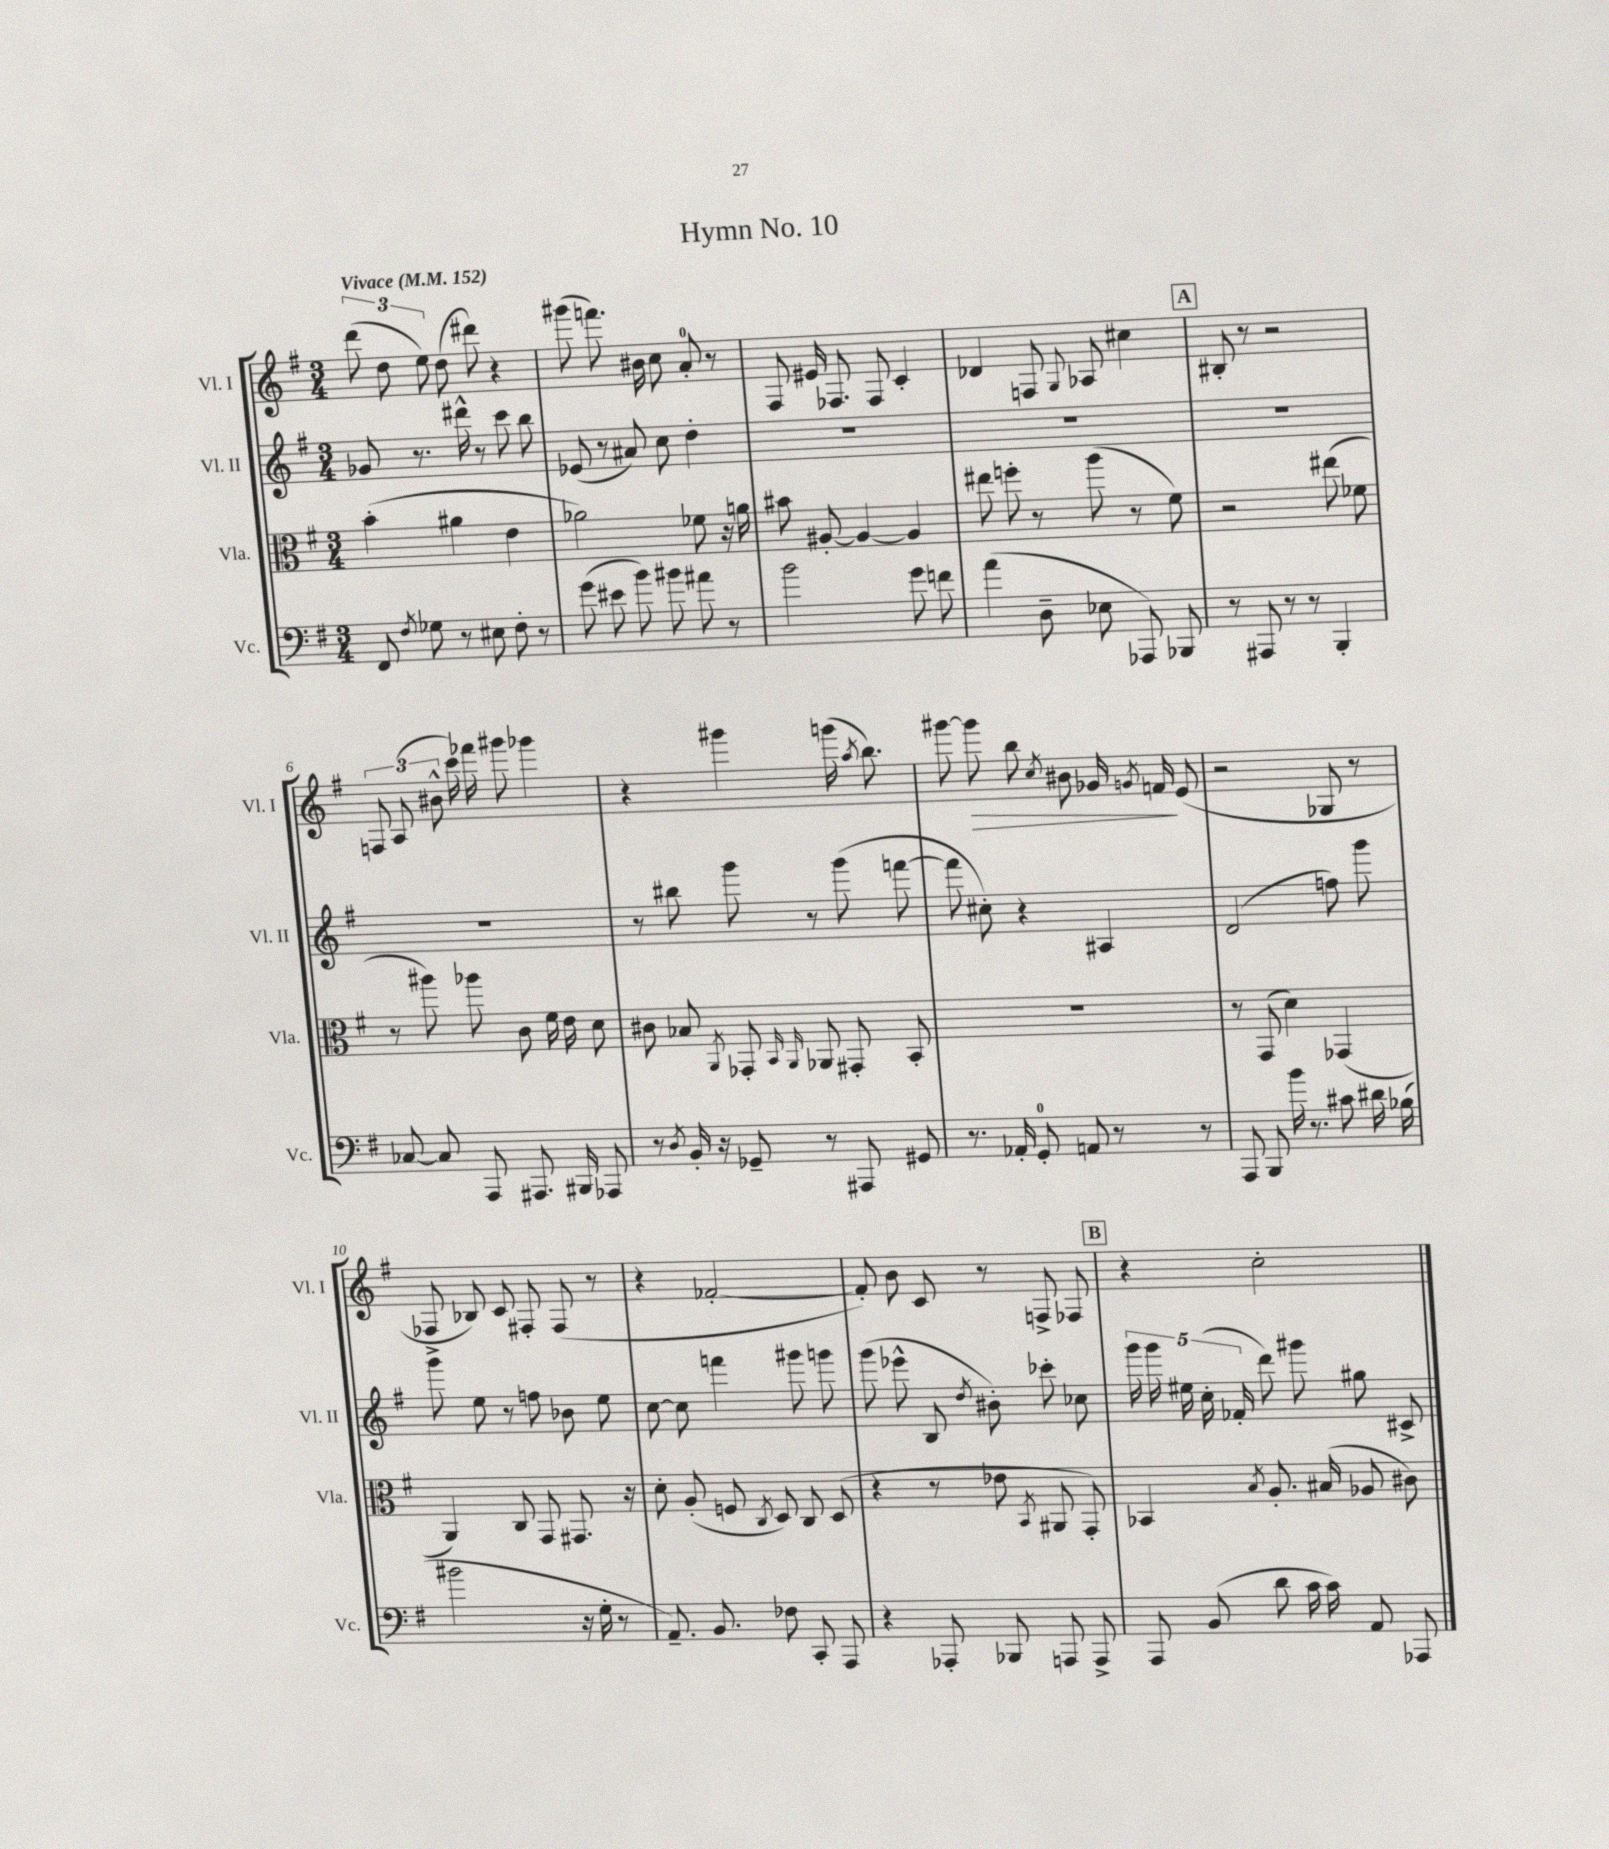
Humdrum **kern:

**kern	**kern	**kern	**kern
*staff4	*staff3	*staff2	*staff1
*clefF4	*clefC3	*clefG2	*clefG2
*k[f#]	*k[f#]	*k[f#]	*k[f#]
*M3/4	*M3/4	*M3/4	*M3/4
*MM152	*MM152	*MM152	*MM152
8FF#	(4b'	8g-	(12ddd
.	.	.	12dd
8qF#	.	.	.
8G-	.	8.r	.
.	.	.	12ee)
8r	4a#	.	(8dd
.	.	16ddd#^^	.
8E#	.	8r	8ddd#)
8F#'	4e	8ccc	4r
8r	.	8bb	.
=	=	=	=
(8g	2a-)	(8e-	(8ggg#
8e#	.	8r	8.fff)
8b)	.	8a#)	.
.	.	.	16b#
8b#	.	8cc	8cc
8a#	8f-	4dd'	8a'
8r	16r	.	8r
.	16a	.	.
=	=	=	=
2b	8b#	2.r	8F#
.	[8A#'	.	16e#
.	.	.	8.F-
.	4A#_	.	.
.	.	.	8F-
8g	4A#]	.	4c'
8f	.	.	.
=	=	=	=
(4a	8ee#	2.r	4d-
.	8ff'	.	.
8D~	8r	.	8F
.	.	.	8qqG
8E-	(8aa	.	8A-
8AAA-)	8r	.	4cc#
8BBB-	8f#)	.	.
=	=	=	=
8r	2r	2.r	8B#'
8AAA#	.	.	8r
8r	.	.	2r
8r	.	.	.
4BBB'	(8ee#	.	.
.	8f-	.	.
=	=	=	=
[8C-	8r	2.r	12F
.	.	.	(12A
8C-]	8aa#)	.	.
.	.	.	12b#^^
8AAA	8aa-	.	16ccc)
.	.	.	16fff-
8.AAA#	8c	.	8ggg#
.	16f#	.	4ggg-
16BBB#	16e	.	.
8AAA-	8d	.	.
=	=	=	=
8r	8c#	8r	4r
8qD	.	.	.
16BB'	8B-	8bb#	.
16r	.	.	.
.	8qAA	.	.
8GG-~	8GG-'	8ggg	4ggg#
.	16qqBB	.	.
.	16qqAA	.	.
8r	8AA-	8r	.
8AAA#	8GG#'	(8ggg	(16ggg
.	.	.	8qaa
.	.	.	8.bb)
8GG#	8BB'	[8fff	.
=	=	=	=
8.r	2.r	8fff]	[8ggg#
.	.	8cc#')	8ggg#]
16AA-'	.	.	.
8GG'	.	4r	8bb
.	.	.	8qcc
8AA	.	.	8b#
8r	.	4A#	16g-
.	.	.	8qg
.	.	.	16f
8r	.	.	(8e
=	=	=	=
8AAA	8r	(2d	2r
8BBB	(8GG	.	.
16b	4d)	.	.
8.r	.	.	.
8c#	(4GG-	8ff)	8G-
16d#	.	8ggg	8r
(16B-	.	.	.
=	=	=	=
2b#	4AA)	8ggg^	8F-
.	.	8ee	8B-)
.	8C	8r	8c
.	8GG	8ff	8F#'
16r	8.GG#	8b-	(8F#
16G'	.	.	.
8r	.	8ee	8r
.	16r	.	.
=	=	=	=
8.AA~)	8d'	[8cc	4r
.	(8A'	8cc]	.
8.BB	.	.	.
.	8F	4fff	[2f-'
.	8qC	.	.
8F-	8D)	.	.
8CC'	8C	8ggg#	.
8AAA	(8D	8ggg	.
=	=	=	=
4r	4r	(8ggg	8f-'])
.	.	8eee-^^	8b
8AAA-'	8r	8B	8c
.	.	8qdd	.
8BBB-	8e-	8b#')	8r
.	8qBB	.	.
8AAA	8AA#	8ccc-'	8F^
8AAA^	8GG')	8cc-	8F-
=	=	=	=
8AAA	4BB-	20ggg	4r
.	.	20ggg	.
.	.	20ee#	.
(8BB	.	.	.
.	.	(20cc'	.
.	.	20f-'	.
.	8qB	.	.
8d	8.A'	8ddd)	2cc'
16c	.	8ggg#	.
16c)	(16B#	.	.
8AA	8A-	8gg#	.
8AAA-	8c#)	8c#^	.
==	==	==	==
*-	*-	*-	*-
